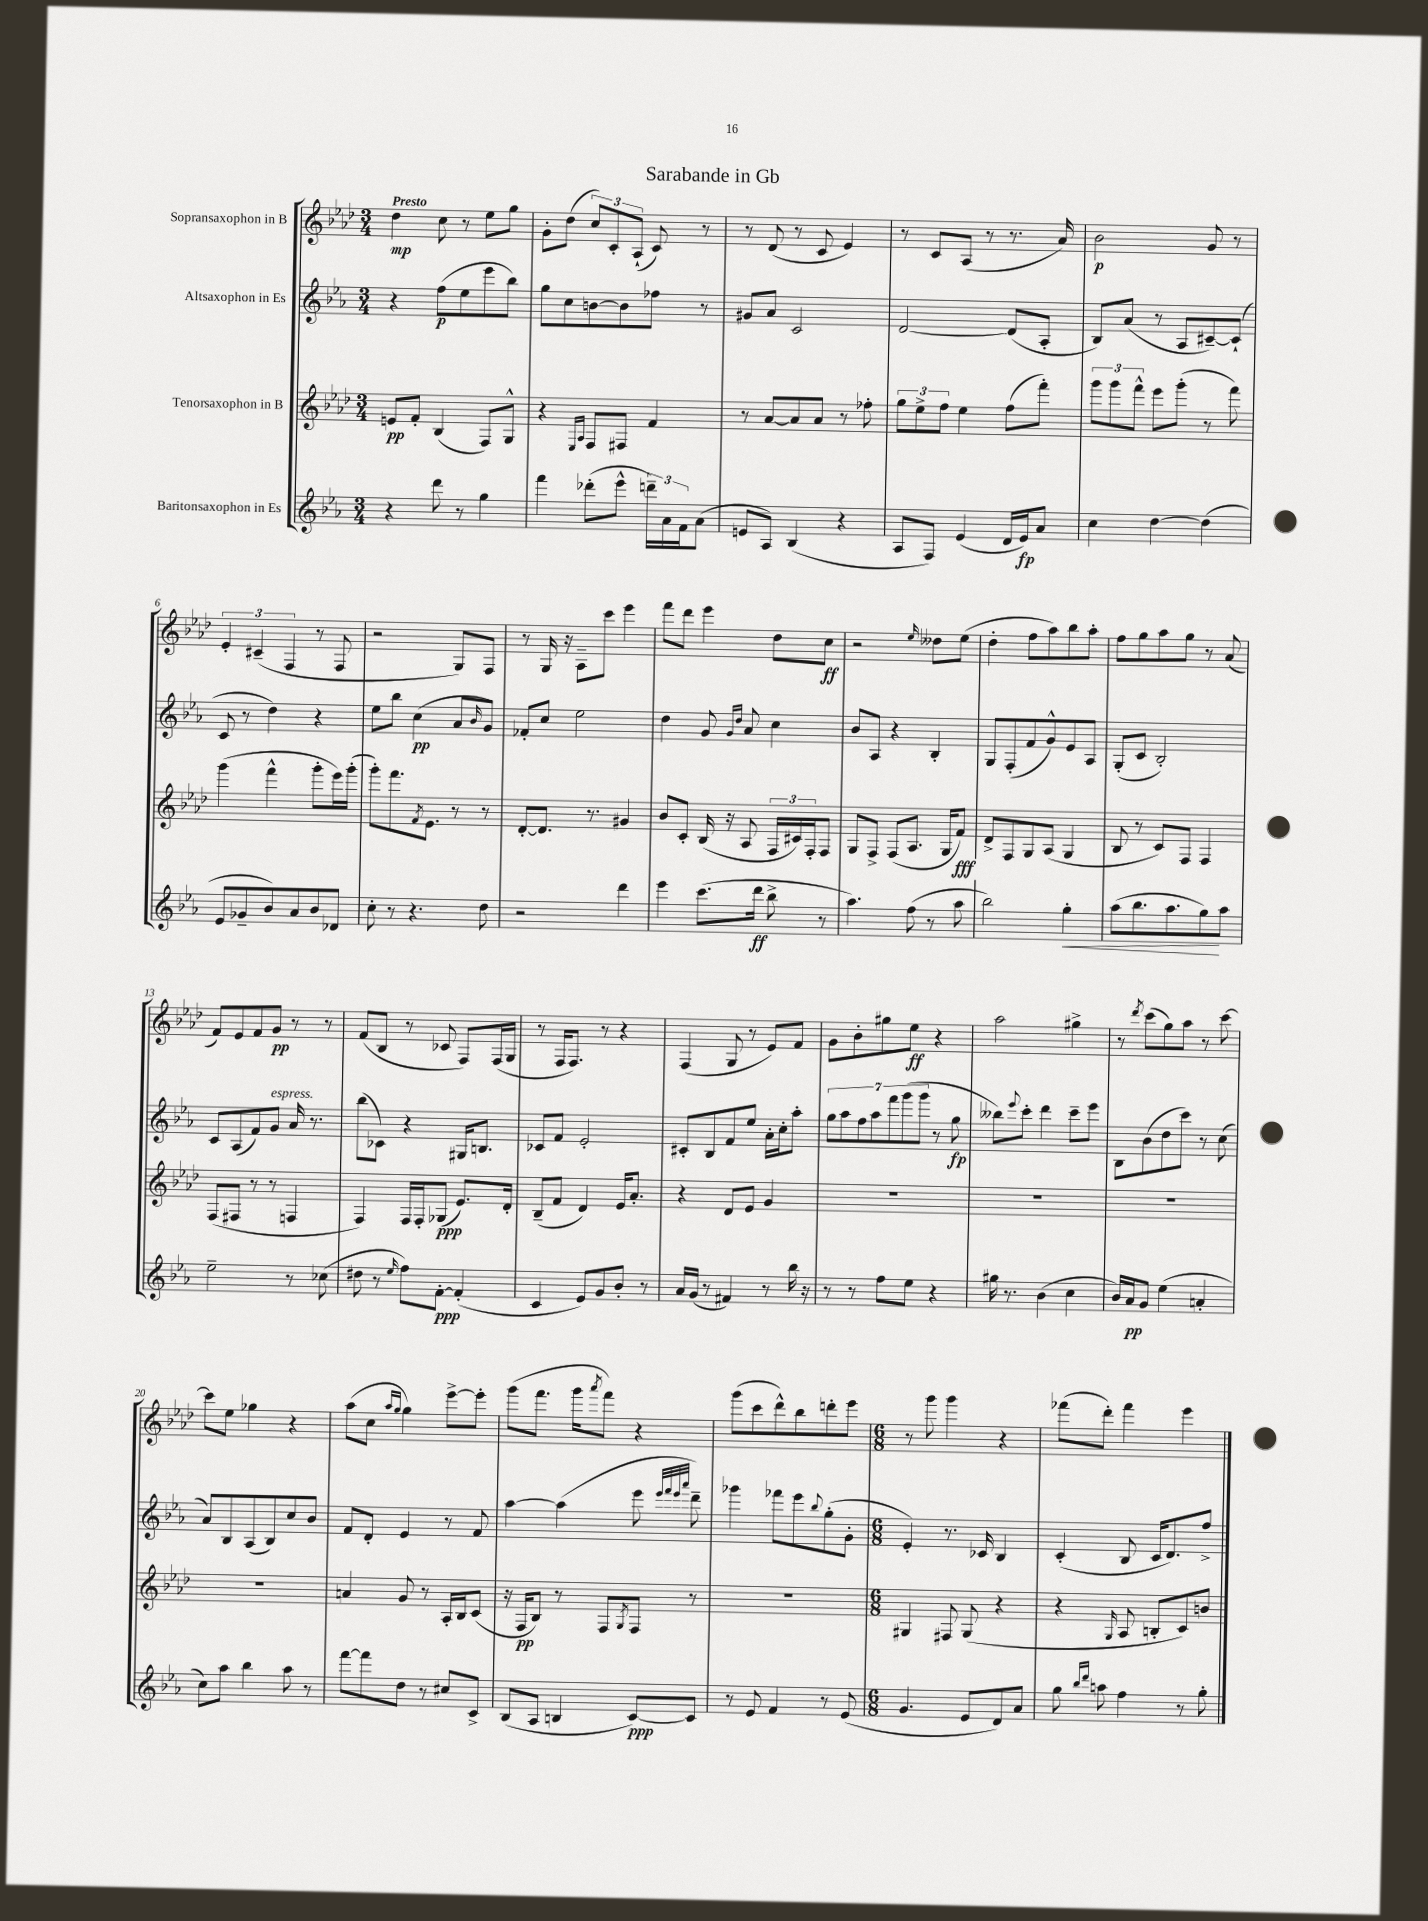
\header { title = "Sarabande in Gb" }
<<
\new StaffGroup <<
\new Staff = "s0" \with { instrumentName = "Sopransaxophon in B" } {
    \clef treble \key aes \major \numericTimeSignature \time 3/4 \tempo "Presto"
    des''4\mp c''8 r8 ees''8 g''8 |
    g'8-. des''8( \tuplet 3/2 { c''8) c'8-. aes8-!( } c'8) r8 |
    r8 des'8( r8 c'8 ees'4) |
    r8 c'8 aes8( r8 r8. aes'16) |
    bes'2\p g'8 r8 |
    \tuplet 3/2 { ees'4-. cis'4--( f4 } r8 f8 |
    r2 g8) f8 |
    r8 g16 r16 aes8-- c'''8 ees'''4 |
    f'''8 des'''8 ees'''4 des''8 c''8\ff |
    r2 \grace { ees''16 } deses''8 ees''8( |
    des''4-. f''8 aes''8) bes''8 aes''8-. |
    f''8 g''8 aes''8 g''8 r8 aes'8( |
    f'8) ees'8 f'8 g'8\pp r8 r8 |
    f'8( bes8 r8 ces'8 f8) f16( g16 |
    r8 f16 f8.) r8 r4 |
    f4( g8 r8 ees'8) f'8 |
    g'8 bes'8-. gis''8 ees''8\ff r4 |
    aes''2 gis''4-> |
    r8 \acciaccatura { des'''8 } c'''8( g''8) aes''8 r8 c'''8~ |
    c'''8 ees''8 ges''4 r4 |
    aes''8( c''8 \grace { aes''16 g''16 } g''4) ees'''8~-> ees'''8-. |
    g'''8( f'''8. g'''16 \acciaccatura { aes'''8 } f'''8) r4 |
    g'''8( c'''8 des'''8-^) bes''8 d'''8-. ees'''8 |
    \numericTimeSignature \time 6/8 r8 g'''8 g'''4 r4 |
    fes'''8( des'''8-.) fes'''4 ees'''4 \bar "|." |
}
\new Staff = "s1" \with { instrumentName = "Altsaxophon in Es" } {
    \clef treble \key ees \major \numericTimeSignature \time 3/4
    r4 f''8\p( ees''8 ees'''8 bes''8) |
    g''8 c''8 b'8~ b'8 fes''8 r8 |
    gis'8 aes'8 c'2 |
    d'2~ d'8( aes8-. |
    bes8) aes'8( r8 aes8 cis'8~--) cis'8-!( |
    c'8 r8 d''4) r4 |
    ees''8 bes''8 c''4\pp( aes'8 \grace { bes'16 } g'8) |
    fes'8-. c''8 ees''2 |
    d''4 g'8 \grace { g'16 d''16 } aes'8 c''4 |
    bes'8 aes8 r4 bes4-. |
    g8 f8-.( f'8 g'8-^) ees'8 aes8 |
    g8-.( c'8 bes2-.) |
    c'8 aes8( f'8) g'8^\markup { \italic "espress." } aes'16 r8. |
    bes''8( ces'8) r4 gis16 b8. |
    ces'8 f'8 ees'2-. |
    cis'8-. bes8 f'8 ees''8 aes'16-. c''16-. aes''8-. |
    \tuplet 7/4 { g''8 aes''8 f''8 aes''8 f'''8 g'''8( g'''8 } r8 g''8\fp |
    beses''8) \appoggiatura { ees'''8 } c'''8-. d'''4 c'''8-- ees'''8 |
    bes8 bes'8( d''8 c'''8) r8 c''8( |
    aes'8) bes8 aes8( bes8) c''8 bes'8 |
    f'8 d'8-. ees'4 r8 f'8 |
    aes''4~ aes''4( ees'''8 \grace { ees'''32 f'''32 ees'''32 aes'''32 } d'''8--) |
    ges'''4 fes'''8 ees'''8 \appoggiatura { bes''8 } g''8-.( g'8-. |
    \numericTimeSignature \time 6/8 ees'4-.) r8. ces'16 bes4 |
    c'4-.( bes8 c'16 d'8.) f''8-> \bar "|." |
}
\new Staff = "s2" \with { instrumentName = "Tenorsaxophon in B" } {
    \clef treble \key aes \major \numericTimeSignature \time 3/4
    e'8\pp f'8-. bes4( f8) g8-^ |
    r4 \grace { ees16 aes16 } f8 fis8 f'4 |
    r8 aes'8~ aes'8 aes'8 r8 fes''8-. |
    \tuplet 3/2 { g''8 ees''8-> f''8 } ees''4 f''8( f'''8-.) |
    \tuplet 3/2 { g'''8 g'''8 f'''8-^ } ees'''8 g'''8-.( r8 f'''8) |
    g'''4( f'''4-^ g'''8-. ees'''16) g'''16-.( |
    g'''8-.) f'''8. \acciaccatura { f'8 } ees'8. r8 r8 |
    des'8~-. des'8. r8. gis'4 |
    bes'8 c'8-. bes16( r16 aes8 \tuplet 3/2 { f16 cis'16) f16-. } f8 |
    g8 f8-> f8( aes8. g16 f'8\fff) |
    des'8-> f8 g8 aes8( g4 |
    bes8 r8 c'8) f8 f4 |
    f8( fis8 r8 r8 f4 |
    f4) f16 f16-. ges8\ppp( ees'8.) des'16-. |
    bes8--( f'8 des'4) ees'16 aes'8.-. |
    r4 des'8 ees'8 g'4 |
    R2. |
    R2. |
    R2. |
    R2. |
    a'4 g'8 r8 aes16-. bes16 c'8( |
    r16 f16\pp bes8) r8 f8 \acciaccatura { g8 } f8 r8 |
    R2. |
    \numericTimeSignature \time 6/8 gis4 fis8 gis8( r4 |
    r4 \grace { g16 } aes8 b8-. c'8) b'8 \bar "|." |
}
\new Staff = "s3" \with { instrumentName = "Baritonsaxophon in Es" } {
    \clef treble \key ees \major \numericTimeSignature \time 3/4
    r4 d'''8 r8 g''4 |
    f'''4 des'''8-.( ees'''8-^ \tuplet 3/2 { d'''16--) aes'16 f'16 } aes'8( |
    e'8 aes8) bes4( r4 |
    aes8 f8) ees'4( d'16 ees'16\fp) aes'8 |
    c''4 d''4~ d''4( |
    ees'8 ges'8-- bes'8) aes'8 bes'8 des'8 |
    c''8-. r8 r4. d''8 |
    r2 d'''4 |
    ees'''4 c'''8.( d'''16\ff bes''8-> r8 |
    aes''4.) f''8( r8 aes''8 |
    bes''2) g''4-.\< |
    aes''8( bes''8. aes''8. g''8\!) aes''8 |
    ees''2-- r8 ces''8( |
    dis''8 r8 \grace { ees''16 } f''8) f'8~-.\ppp f'4-.( |
    c'4 ees'8) g'8 bes'8-. r8 |
    aes'16 g'16( r8 fis'4) r8 bes''16 r16 |
    r8 r8 f''8 ees''8 r4 |
    gis''16 r8. bes'4( c''4 |
    bes'16) aes'16\pp g'8 ees''4( a'4-. |
    c''8) aes''8 bes''4 aes''8 r8 |
    f'''8~ f'''8 d''8 r8 cis''8 c'8-> |
    bes8( aes8 b4 c'8~\ppp) c'8 |
    r8 ees'8 f'4 r8 ees'8( |
    \numericTimeSignature \time 6/8 g'4. ees'8 d'8) aes'8 |
    g''8 \grace { bes''16 d'''16 } a''8 f''4 r8 g''8-. \bar "|." |
}
>>
>>
